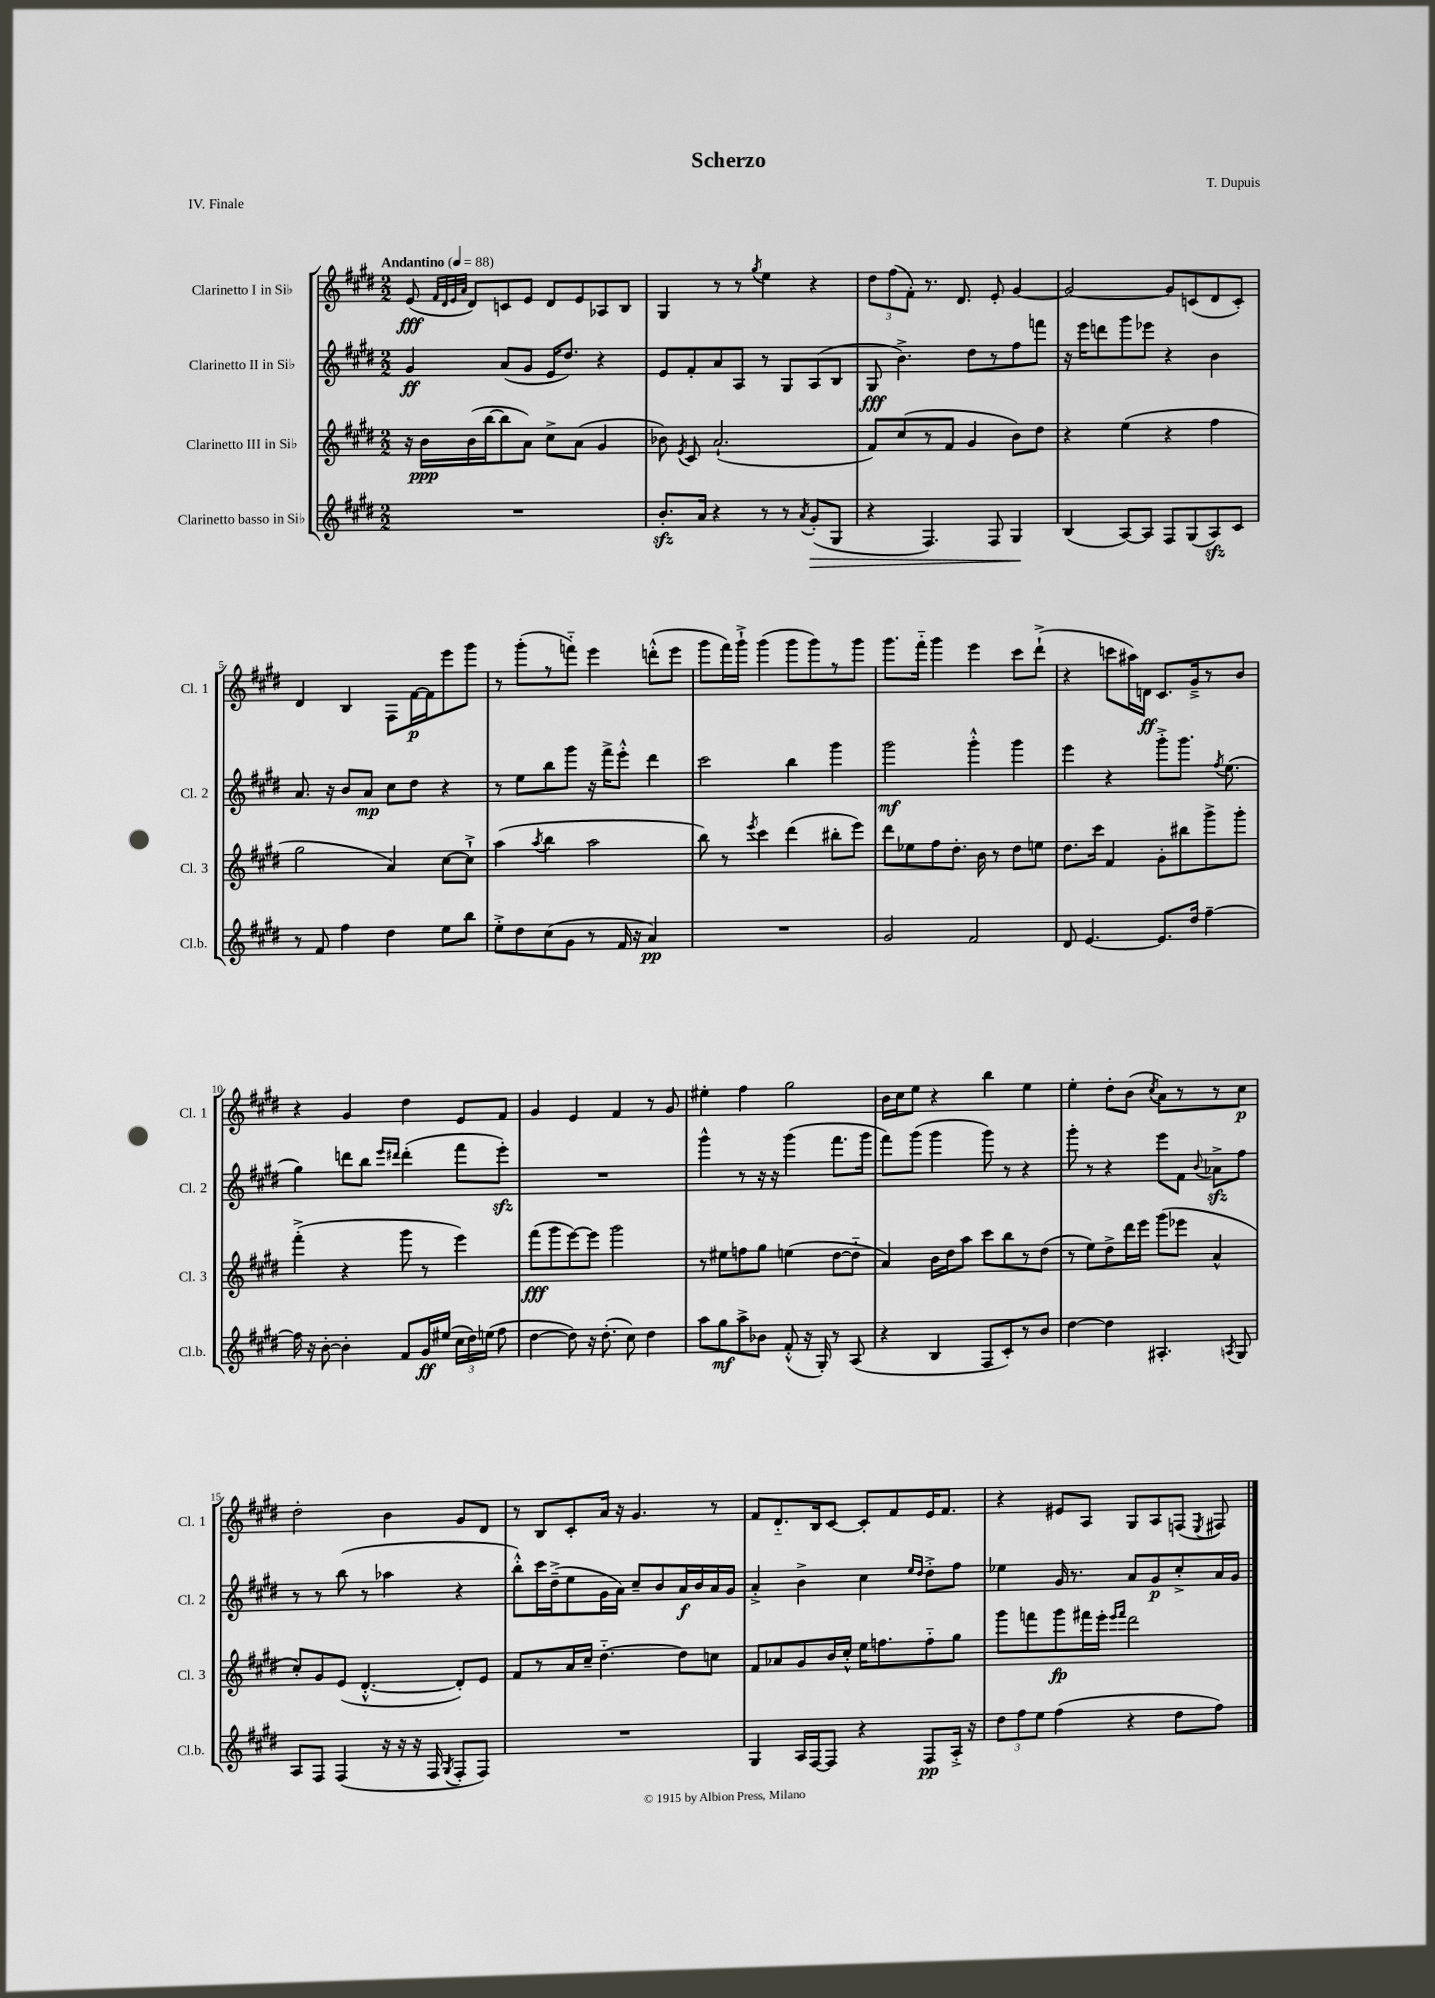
\header { title = "Scherzo" composer = "T. Dupuis" piece = "IV. Finale" }
<<
\new StaffGroup <<
\new Staff = "s0" \with { instrumentName = "Clarinetto I in Sib" shortInstrumentName = "Cl. 1" } {
    \clef treble \key e \major \numericTimeSignature \time 2/2 \tempo "Andantino" 4 = 88
    \autoBeamOff e'8\fff( \grace { fis'32[ dis'32 e'32 a'32] } dis'8[) c'8 e'8] dis'8[ e'8 aes8 b8] |
    gis4 r8 r8 \acciaccatura { gis''8 } e''4 r4 |
    \tuplet 3/2 { dis''8[ fis''8( fis'8]-.) } r8. dis'8. e'8-. gis'4~ |
    gis'2~ gis'8[ c'8( dis'8 c'8]-.) |
    dis'4 b4 fis8[ fis'16~\p fis'16 e'''8 gis'''8] |
    r8 gis'''8[-.( r8 f'''8]-_) e'''4 d'''8[-.-^( e'''8] |
    gis'''8[ fis'''16) gis'''16]-!-> gis'''4( gis'''8[ gis'''8) r8 gis'''8] |
    gis'''8.[ fis'''16]-_ gis'''4 e'''4 cis'''8[ dis'''8]-!->( |
    r4 c'''8[ ais''16) d'16]\ff cis'8.[ gis'16---> r8 b'8] |
    r4 gis'4 dis''4 e'8[ fis'8] |
    gis'4 e'4 fis'4 r8 gis'8 |
    eis''4-. fis''4 gis''2 |
    b'16[ cis''16 e''8] r4 b''4 e''4 |
    e''4-. dis''8[-. b'8]( \acciaccatura { cis''8 } a'8[) r8 r8 cis''8]\p |
    dis''2-. b'4 gis'8[ dis'8] |
    r8 b8[ cis'8-. a'16] r16 gis'4. r8 |
    fis'8[ dis'8.-_ b16 cis'8]~ cis'8[-. fis'8 e'16 fis'8.] |
    r4 eis'8[ a8] gis8[ a8 f8]( \acciaccatura { e8 } fis8) \bar "|." |
}
\new Staff = "s1" \with { instrumentName = "Clarinetto II in Sib" shortInstrumentName = "Cl. 2" } {
    \clef treble \key e \major \numericTimeSignature \time 2/2
    \autoBeamOff gis'4\ff a'8[( gis'8] e'16[ dis''8.]) r4 |
    e'8[ fis'8-. a'8 a8] r8 gis8[ a8( b8] |
    gis8\fff b'4.->) dis''8[ r8 fis''8 f'''8] |
    r16 e'''16[ d'''8 gis'''8 ees'''8] r4 b'4 |
    a'8. r16 b'8[ a'8]\mp cis''8[ dis''8] r4 |
    r8 e''8[ b''8 gis'''8] r16 fis'''16[-> e'''8]-.-^ dis'''4 |
    cis'''2 b''4 gis'''4 |
    gis'''2\mf gis'''4-.-^ gis'''4 |
    e'''4 r4 gis'''8[-.-> gis'''8.] \acciaccatura { fis''8 } e''8.( |
    gis''4) d'''8[ b''8] \grace { e'''16[ dis'''16] } dis'''4-.( fis'''8[ e'''8]-.\sfz) |
    R1 |
    gis'''4-^ r8 r16 r16 gis'''4( fis'''8.[ gis'''16] |
    fis'''8[) gis'''8]( gis'''4 gis'''8) r8 r4 |
    gis'''8-. r8 r4 e'''8[ fis'8] \appoggiatura { b'8 } aes'8[->\sfz fis''8] |
    r8 r8 b''8( r8 aes''4 r4 |
    b''8[-.-^) cis'''16 dis''16--->( e''8 gis'16 a'16]) cis''8[-- b'8 a'16\f b'16 a'16 gis'16] |
    a'4-.-> b'4-> cis''4 \grace { e''16[ dis''16] } dis''8[-.-> fis''8] |
    ees''4 gis'16 r8. a'8[ gis'8\p cis''8-.-> a'16 gis'16] \bar "|." |
}
\new Staff = "s2" \with { instrumentName = "Clarinetto III in Sib" shortInstrumentName = "Cl. 3" } {
    \clef treble \key e \major \numericTimeSignature \time 2/2
    \autoBeamOff r16 b'16[\ppp b'16( b''16~ b''8 a'8]) cis''8[-> a'8]( gis'4 |
    bes'8) \acciaccatura { e'8 } cis'8 a'2.-!( |
    fis'8[) cis''8( r8 fis'8] gis'4 b'8[) dis''8] |
    r4 e''4( r4 fis''4 |
    gis''2 a'4) cis''8[~ cis''8]-!-> |
    a''4( \acciaccatura { a''8 } b''4 a''2 |
    b''8) r8 \acciaccatura { e'''8 } cis'''4 dis'''4( bis''8[-. e'''8]) |
    dis'''8[ ees''8 fis''8 dis''8.]-. b'16 r8 dis''8[ e''8] |
    dis''8.[ cis'''16] fis'4 gis'8[-. bis''8 gis'''8-> gis'''8]-. |
    fis'''4-.->( r4 gis'''8 r8 e'''4) |
    fis'''8[\fff( gis'''8 e'''8~) e'''8] gis'''2 |
    r8 eis''8[ f''8 gis''8] e''4( dis''8[~ dis''8]-_ |
    a'4) b'16[ dis''16 a''8] cis'''8[ b''8 r8 dis''8]( |
    r8 e''8[) dis''8-> dis'''16 e'''16] gis'''8[( ees'''8] a'4-^ |
    cis''8[-.) gis'8 e'8]( dis'4.~-.-^ dis'8[-.) e'8] |
    fis'8[ r8 a'16 cis''16]-- dis''4.~-_ dis''8[ c''8] |
    fis'8[ aes'8 gis'8 b'16 cis''16]-.-^ e''16[ f''8. f''8-_ gis''8] |
    gis'''8[ f'''8 gis'''8\fp fis'''16 e'''16]-. \grace { e'''16[ fis'''16] } dis'''2 \bar "|." |
}
\new Staff = "s3" \with { instrumentName = "Clarinetto basso in Sib" shortInstrumentName = "Cl.b." } {
    \clef treble \key e \major \numericTimeSignature \time 2/2
    \autoBeamOff R1 |
    b'8.[-.\sfz a'16] r4 r8 r8 \acciaccatura { a'8 } gis'8[-.\>( gis8] |
    r4 fis4.) fis8 gis4\! |
    b4( a8[~) a8] fis8[ gis8( a8\sfz) cis'8] |
    r8 fis'8 fis''4 dis''4 e''8[ b''8] |
    e''8[-.-> dis''8 cis''8( gis'8] r8 fis'16 r16 a'4\pp) |
    R1 |
    gis'2 fis'2 |
    dis'8 e'4.~ e'8.[ dis''16] fis''4~-- |
    fis''16 r16 b'8~-. b'4-. fis'8[ gis'16\ff eis''16]( \tuplet 3/2 { cis''16[ dis''16) e''16]( } fis''8 |
    dis''4~ dis''8) r16 dis''8.-.( cis''8) dis''4 |
    a''8[ gis''8\mf a''8-> bes'8] fis'8-.-^( r16 gis16-.) r8 a8( |
    r4 b4 fis8[ cis'8-.) r8 b'8] |
    dis''4~ dis''4 ais4.-. \acciaccatura { a8 } gis8 |
    a8[ fis8] fis4( r16 r16 r16 fis16 \acciaccatura { gis8 } fis8[-. fis8]) |
    R1 |
    gis4 a16[ fis16~ fis8] r4 fis8[\pp a16]-.-> r16 |
    \tuplet 3/2 { dis''8[ fis''8 e''8] } fis''4( r4 dis''8[ fis''8]) \bar "|." |
}
>>
>>
